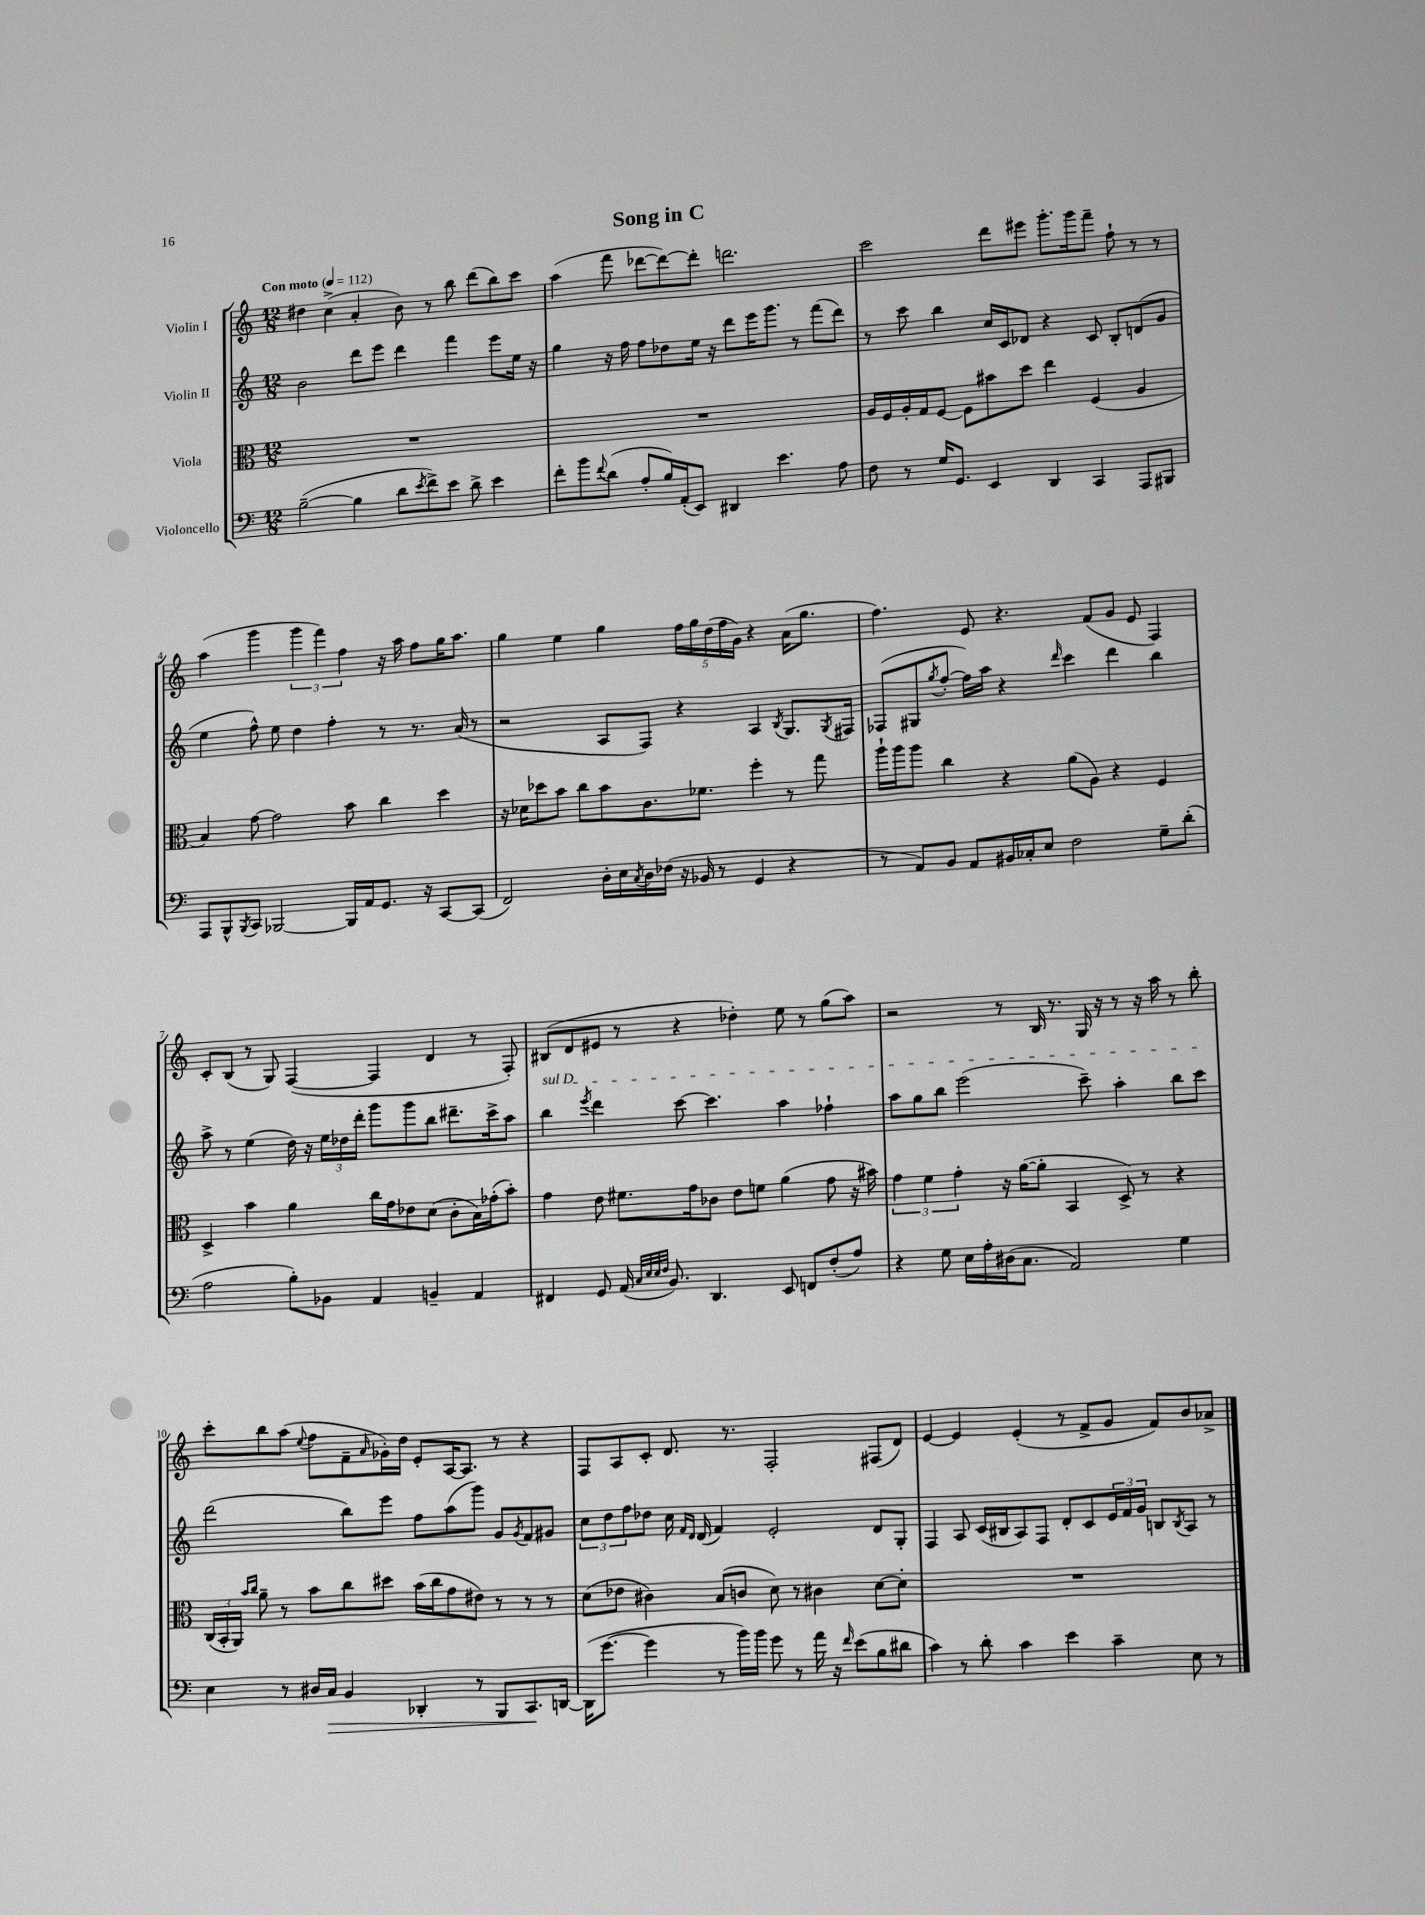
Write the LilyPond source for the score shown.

\header { title = "Song in C" }
<<
\new StaffGroup <<
\new Staff = "s0" \with { instrumentName = "Violin I" } {
    \clef treble \key c \major \numericTimeSignature \time 12/8 \tempo "Con moto" 4 = 112
    dis''4 c''4->( a'4-. b'8) r8 b''8 d'''8( b''8) c'''8 |
    a''4( f'''8 des'''8~ des'''8~) des'''8-. d'''2. |
    c'''2 d'''8 eis'''8 g'''8.-. g'''16 f'''8-- f''8-! r8 r8 |
    a''4( g'''4 \tuplet 3/2 { g'''4 f'''4) f''4 } r16 a''16 f''8 g''16 a''8. |
    g''4 e''4 g''4 \tuplet 5/4 { f''16 g''16 d''16( f''16 g'16) } r4 a'16( g''8. |
    f''4.) e'8 r4. f'8( g'8 e'8 f4) |
    c'8-. b8( r8 g8) f4~( f4 d'4 r8 f8-.) |
    bis8( d'8 eis'8 r8 r4 des''4-.) e''8 r8 g''8( a''8) |
    r2 r8 b16 r8. g16 r16 r8 r16 a''16 r8 b''8-. |
    c'''8-. b''8 a''8( \appoggiatura { e''8 } f''8 f'8-- \grace { a'16 } ges'16-.) d''16 e'8-. a16~ a8. r8 r4 |
    f8 a8 c'8-. d'8. r8. f2-. fis8( d'8) |
    e'4~ e'4 e'4-.( r8 f'8-> g'8 f'8) b'8 aes'8-> \bar "|." |
}
\new Staff = "s1" \with { instrumentName = "Violin II" } {
    \clef treble \key c \major \numericTimeSignature \time 12/8
    b'2 d'''8 e'''8 d'''4 f'''4 e'''8 e''16 r16 |
    g''4 r16 f''16 f''8 des''8 e''16 r16 d'''8 e'''16 g'''8. r8 f'''8( d'''8) |
    r8 c'''8 b''4 c''16 c'16 des'8 r4 c'8 b8-. d'8( g'8 |
    e''4 f''8-^) e''8 d''4 f''4-. r8 r8. a'16( r8 |
    r2 a8 f8) r4 a4 \acciaccatura { b8 } g8. \acciaccatura { g8 } fis16 |
    fes8( gis8 \acciaccatura { g''8 } f''8~-. f''16) a''16 r4 \grace { d'''16 } c'''4 d'''4 b''4 |
    a''8-> r8 e''4( d''16) r16 \tuplet 3/2 { e''16 des''16 d'''16-. } g'''8 g'''8 b''8 dis'''8.-- c'''16-> a''8 |
    \once \override TextSpanner.bound-details.left.text = \markup { \italic "sul D" } b''4\startTextSpan \acciaccatura { e'''8 } d'''4 c'''8~ c'''4. a''4 fes''4-! |
    a''8 g''8 b''8 e'''2( c'''8--) a''4-. b''8 c'''8\stopTextSpan |
    d'''2( b''8) e'''8 f''8 a''8( g'''8) g'8 \acciaccatura { g'8 } f'8 gis'8 |
    \tuplet 3/2 { c''8 d''8 f''8 } des''8 c''16 \grace { f'16 d'16 } d'16( f'4) e'2-. d'8 g8-. |
    f4 a8 c'16( bis16 a8) f8 d'8-. c'8 \tuplet 3/2 { e'16 f'16 g'16 } b8 \acciaccatura { b8 } a8 r8 \bar "|." |
}
\new Staff = "s2" \with { instrumentName = "Viola" } {
    \clef alto \key c \major \numericTimeSignature \time 12/8
    R1. |
    R1. |
    a16 f16 a16-. g16 f8~ f8 bis'8 d''8 e''4 f4( a4 |
    b4) g'8~ g'2 b'8 c''4 d''4 |
    r16 des'16 des''8 b'8 c''8 b'8 c'8. fes'8. f''4-. r8 g''8 |
    a''16-! a''16 a''8 c''4 r4 a'8( a8) r4 f4 |
    d4-> b'4 a'4 c''16 g'16 ees'8 d'8( c'8-. b16) ges'16-.( b'8-.) |
    g'4 e'8 fis'8. g'16 ces'8 e'8 f'8 a'4( g'8 r16 bis'16) |
    \tuplet 3/2 { g'4 f'4 g'4-. } r16 a'16~( a'8-. b,4 d8->) r8 r4 |
    \tuplet 3/2 { c16( b,16-. a,16) } \grace { b'16 c''16 } a'8-- r8 b'8 c''8 dis''8 b'16( c''16 g'8 eis'8) r8 r8 r8 |
    d'8( ees'8 cis'4) b8( c'8 d'8) r8 cis'4 d'8~ d'8-. |
    R1. \bar "|." |
}
\new Staff = "s3" \with { instrumentName = "Violoncello" } {
    \clef bass \key c \major \numericTimeSignature \time 12/8
    b2~--( b4 d'8 \acciaccatura { e'8 } f'8->) e'8 d'8-> e'4 |
    f'8-. b'8 \appoggiatura { f'8 } d'8( a8-. b16) a,16-.( e,8) dis,4 e'4. a8 |
    f8 r8 g16 g,8. e,4 d,4 c,4 a,,8 bis,,8 |
    a,,8 b,,8-^ \acciaccatura { b,,8 } c,8 bes,,2~ bes,,16 a,16 g,8. r16 c,8~ c,8( |
    f,2) d16-. e16 \acciaccatura { c8 } d16 fes16( r16 bes,16 r8 g,4 r4 |
    r8 a,8) b,8 a,8 bis,16 ces16-. e8 f2 g8-- d'8-.( |
    a2 b8-.) bes,8 a,4 b,4-- a,4 |
    fis,4 g,8 a,16( \grace { c32 e32 e32 f32 } b,8.) d,4. e,8 f,8 f8-.( a8) |
    r4 g8 e16 a16-. dis16( c8. a,2) g4 |
    e4 r8 dis16 c16\> b,4 des,4-. r8 b,,8 c,8.\! d,16~ |
    d,16( g'8.~ g'4 r8 b'16) b'16 g'8 r8 a'16 r16 \grace { f'16 } e'8( b8 dis'8 |
    c'4) r8 d'8-. c'4 e'4 c'4-- e8 r8 \bar "|." |
}
>>
>>
